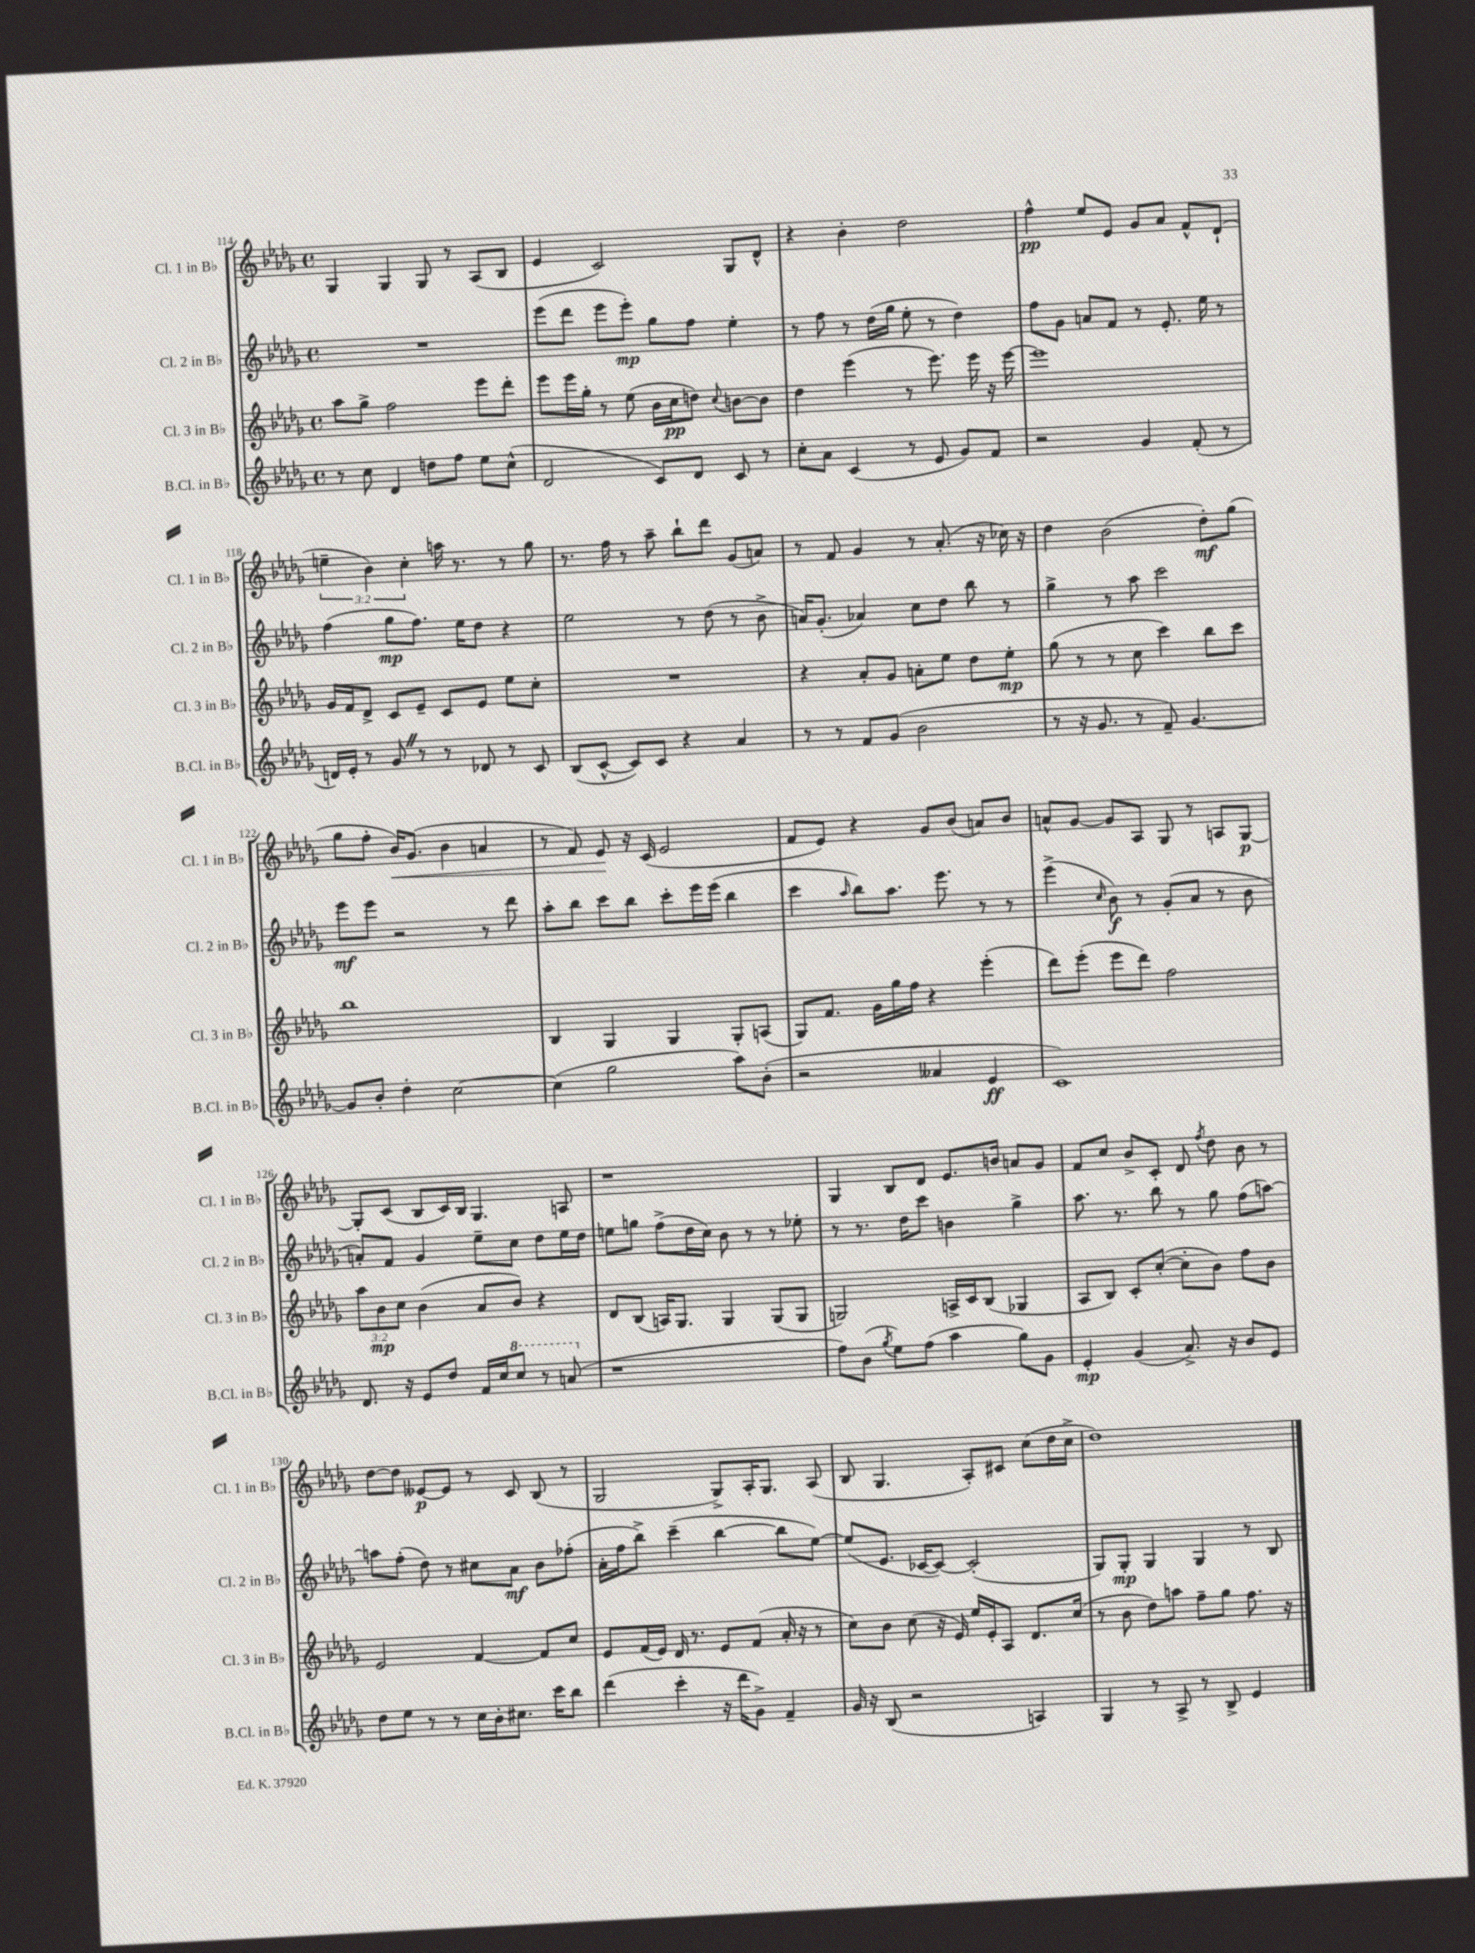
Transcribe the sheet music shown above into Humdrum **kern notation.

**kern	**kern	**kern	**kern
*staff4	*staff3	*staff2	*staff1
*clefG2	*clefG2	*clefG2	*clefG2
*k[b-e-a-d-g-]	*k[b-e-a-d-g-]	*k[b-e-a-d-g-]	*k[b-e-a-d-g-]
*M4/4	*M4/4	*M4/4	*M4/4
*met(c)	*met(c)	*met(c)	*met(c)
8r	8aa-\L	1r	4G-/
8cc\	8gg-^\J	.	.
4d-/	2ff\	.	4G-/
8dd\L	.	.	8G-/
8ff\J	.	.	8r
8ee-\L	8eee-\L	.	(8A-/L
(8cc^^\J	8ddd-'\J	.	8B-/J
=	=	=	=
2d-/	8eee-\L	(8eee-\L	4e-/
.	16eee-\L	8ddd-\J	.
.	16gg-'\JJ	.	.
.	8r	8eee-\L	2c/)
.	(8ee-\	8eee-'\J)	.
8c/L)	16b-\LL	8gg-\L	.
.	16cc\J	.	.
8d-/J	8dd\J)	8ff\J	.
.	8qqcc/	.	.
8c/	[8b\L	4ee-'\	8G-/L
8r	8b\]J	.	8d-^^/J
=	=	=	=
8cc'\L	4dd-\	8r	4r
8a-\J	.	8ff\	.
(4c/	(4eee-\	8r	4b-'\
.	.	(16dd-\LL	.
.	.	16gg-\JJ	.
8r	8r	8ee-'\	2dd-\
8e-/	8.eee-\)	8r	.
8g-/L)	.	4dd-\)	.
.	16eee-\	.	.
8f/J	16r	.	.
.	[16eee-\	.	.
=	=	=	=
2r	1eee-]	8ff\L	4ff^^\
.	.	8g-\J	.
.	.	8a/L	8ee-/L
.	.	8f/J	8e-/J
4g-/	.	8r	8g-/L
.	.	8.e-'/	8a-/J
(8f'/	.	.	8f^^/L
.	.	16ee-\	.
8r	.	8r	(8d-`/J
=	=	=	=
16d/LL)	16g-/LL	(4ff\	6ee~\
16e-'/JJ	16f/J	.	.
8r	8d-^/J	.	.
.	.	.	6b-\)
8g-/	8c/L	8gg-\L	.
.	.	.	6cc'\
8r	8e-~/J	8.ff\J)	.
8r	8c/L	.	16aa\
.	.	16ee-\LK	8.r
8d-/	8e-/J	8dd-\J	.
8r	8ee-\L	4r	8r
8c/	8cc'\J	.	8gg-\
=	=	=	=
(8B-/L	1r	2ee-\	8.r
[8c^^/J	.	.	.
.	.	.	16ff\
8c/]L)	.	.	8r
8c/J	.	.	8aa-~\
4r	.	8r	8bb-`\L
.	.	(8dd-\	8ddd-\J
4a-/	.	8r	(8g-/L
.	.	8b-^\	8a/J)
=	=	=	=
8r	4r	16a/LK)	8r
.	.	(8.g-'/J	.
8r	.	.	8f/
8f/L	8a-'/L	4a-/)	4g-/
(8g-/J	8g-/J	.	.
2b-\	8a'\L	8cc\L	8r
.	8ee-\J	8dd-\J	(8.a-'/
.	8dd-\L	8bb-\	.
.	.	.	16r
.	8ee-'\J	8r	16cc-\)
.	.	.	16r
=	=	=	=
8r	(8gg-\	4gg-^\	4dd-\
16r	8r	.	.
8.g-/	.	.	.
.	8r	8r	(2b-\
8r	8cc\	8aa-\	.
8f~/)	4ccc\)	2ccc\	.
[4.g-/	.	.	.
.	8bb-\L	.	8dd-'\L)
.	8ccc\J	.	(8gg-\J
=	=	=	=
8g-/]L	1bb-	8eee-\L	8gg-\L
8b-'/J	.	8eee-\J	8ff'\J
4dd-'\	.	2r	16b-/LK)
.	.	.	(8.g-/J
[2cc\	.	.	4b-\
.	.	8r	4a/
.	.	8ddd-\	.
=	=	=	=
(4cc\]	4B-/	8aa-'\L	8r
.	.	8bb-\J	8f/)
2gg-\	4G-/	8ccc\L	8e-/
.	.	8bb-\J	16r
.	.	.	(16c/
.	4G-/	8ccc'\L	2e-/
.	.	16eee-\L	.
.	.	(16eee-\JJ	.
8aa-\L)	8G-'/L	4bb-\	.
(8b-'\J	(8A/J	.	.
=	=	=	=
2r	8G-/L)	4ccc\	8f/L
.	8.f/J	.	8e-/J)
.	.	16qqaa-/	.
.	.	8bb-\L)	4r
.	16g-\LL	.	.
.	16gg-\	8.aa-\J	.
.	16ff\JJ	.	.
4a--/	4r	.	8g-/L
.	.	8.eee-\	.
.	.	.	(8b-/J
4e-/	(4eee-'\	8r	8a/L)
.	.	8r	8b-/J
=	=	=	=
1c)	8ddd-\L)	(4eee-^\	8a^^/L
.	(8eee-'\J	.	[8g-/J
.	.	16qqcc/	.
.	8eee-\L	8b-\)	8g-/]L
.	8ddd-\J)	8r	8A-/J
.	2ff\	(8g-'/L	8G-/
.	.	8a-/J	8r
.	.	8r	8A/L
.	.	8b-\	[8G-/J
=	=	=	=
8.d-/	12aa-\L	8a'/L)	8G-'/]L
.	12b-\	.	.
.	.	8f/J	(8c/J
.	12cc\J	.	.
16r	.	.	.
8e-/L	(4b-\	4g-/	8B-/L
8dd-/J	.	.	16c/L)
.	.	.	16B-/JJ
16f/LL	8a-/L	8ee-~\L	4.G-/
16cc/J	.	.	.
8ccc/J	8b-/J)	8cc\J	.
8r	4r	8dd-\L	.
(8aa/	.	16ee-\L	8A/
.	.	16dd-\JJ	.
=	=	=	=
1r	8d-/L	8ee\L	1r
.	(8B-/J	8gg\J	.
.	16A/LK)	(8ff^\L	.
.	8.G-/J	.	.
.	.	16dd-\L	.
.	.	16cc\JJ)	.
.	4G-/	8b-\	.
.	.	8r	.
.	(8G-/L	8r	.
.	8G-/J	8ee-'\	.
=	=	=	=
8ff\L)	2G/)	8r	4G-/
(8b-\J	.	8.r	.
8qgg-/	.	.	.
8ee-\L)	.	.	8B-/L
.	.	16dd-\LK	.
(8ff\J	.	8ccc\J	8d-/J
4aa-\	16A^/LL	4b\	8.e-/L
.	16c/J	.	.
.	(8B-/J	.	.
.	.	.	16b/Jk
8gg-\L)	4G-/	4gg-^\	8a/L
8g-\J	.	.	8g-/J
=	=	=	=
4e-'/	8A-/L	8.aa-\	8f/L
.	8B-/J)	.	8cc/J
.	.	8.r	.
(4g-/	8c'/L	.	8b-^/L
.	([8cc'/J	8bb-\	8c'/J
8.a-^/)	8cc'\]L	8r	8d-/
.	.	.	8qff/
.	8b-\J)	8gg-\	8dd-\
16r	.	.	.
8b-/L	8ff\L	(8ff\L	8b-\
8e-/J	8b-\J	[8aa\J)	8r
=	=	=	=
8dd-\L	2e-/	8aa\]L	[8dd-\L
8ee-\J	.	(8ff'\J	8dd-\]J
8r	.	8dd-\)	[8e--/L
8r	.	8r	8e--/]J
16cc\LL	[4f/	8cc#\L	8r
16b-'\J	.	.	.
8.cc#\J	.	8a-\J	8c/
.	8f/]L	8b-\L	(8B-/
16ccc\LK	.	.	.
8bb-\J	8cc/J	(8ff-'\J	8r
=	=	=	=
(4ddd-\	8e-/L	16a-'\LL	2G-/
.	.	16ff\J	.
.	(16f/L	8bb-^\J)	.
.	16e-/JJ)	.	.
4ccc'\	16d-/	(4ccc~\	.
.	8.r	.	.
16r	8e-/L	[4bb-\	8G-^/L)
16ddd-\LK	.	.	.
8g-^\J)	(8f/J	.	16A-'/K
.	.	.	8.G-/J
4f~/	16a-'/	8bb-\]L	.
.	16r	.	.
.	8r	[8ee-\J)	(8A-/
=	=	=	=
16g-/	8cc\L)	(8ee-/]L	8B-/
16r	.	.	.
(8B-/	8b-\J	8.e-/J	4.G-/
2r	(8cc\	.	.
.	.	[16c-/LK	.
.	16r	8c-/_J)	.
.	16e-/)	.	.
.	16ee-/LL	(2c-'/]	8A-'/L)
.	16e-'/J	.	.
.	8A-/J	.	8c#/J
4A/)	8.d-/L	.	(8cc\L
.	.	.	16dd-\L
.	(16cc/Jk	.	16cc^\JJ
=	=	=	=
4G-/	8r	8G-/L)	1dd-)
.	8b-\	8G-'/J	.
8r	8dd-\L)	4G-/	.
8A-^/	8aa\J	.	.
8r	8ff~\L	4G-/	.
8B-^/	8gg-\J	.	.
4e-/	8.ff\	8r	.
.	.	8B-/	.
.	16r	.	.
==	==	==	==
*-	*-	*-	*-
